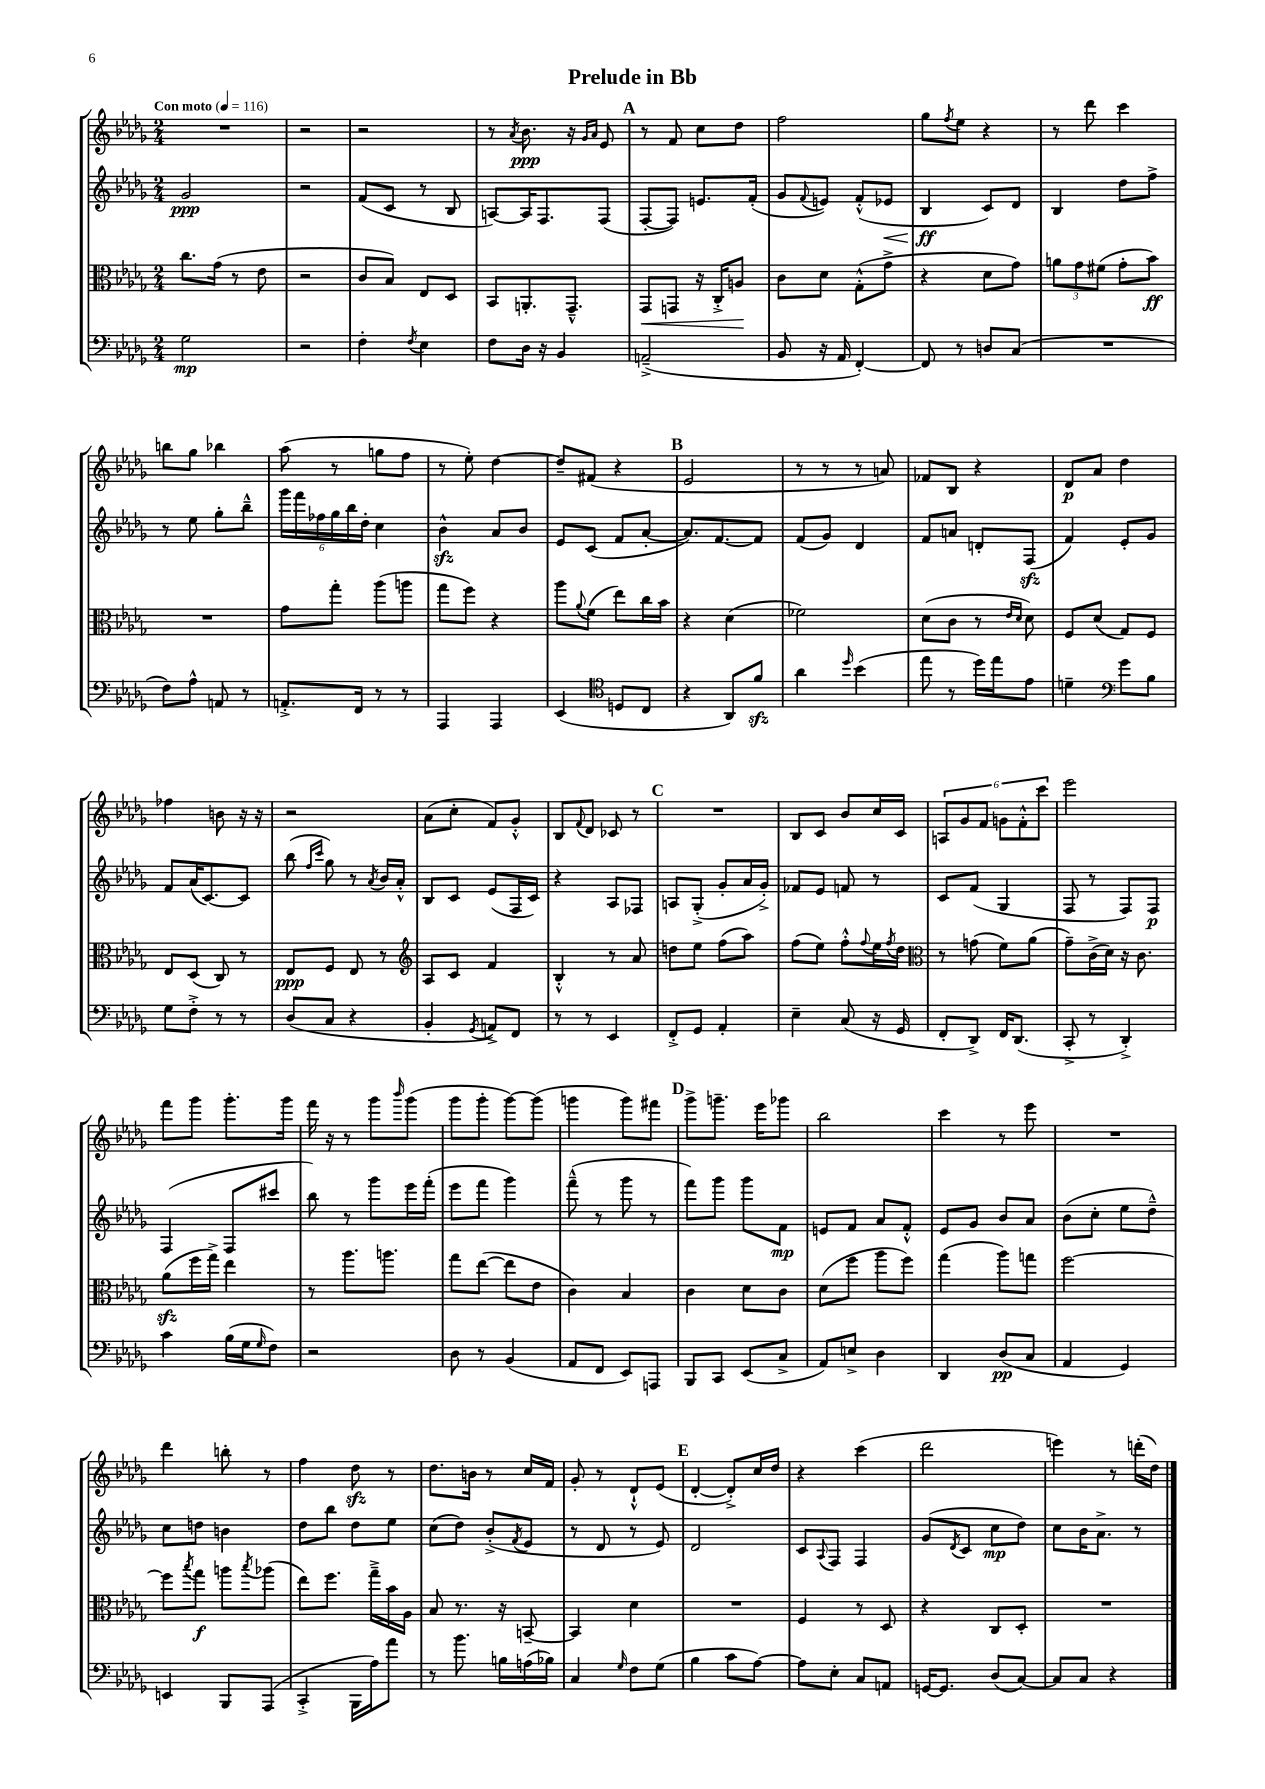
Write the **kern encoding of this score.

**kern	**kern	**kern	**kern
*staff4	*staff3	*staff2	*staff1
*clefF4	*clefC3	*clefG2	*clefG2
*k[b-e-a-d-g-]	*k[b-e-a-d-g-]	*k[b-e-a-d-g-]	*k[b-e-a-d-g-]
*M2/4	*M2/4	*M2/4	*M2/4
*MM116	*MM116	*MM116	*MM116
2G-	8.cc	2g-	2r
.	(16g-	.	.
.	8r	.	.
.	8e-	.	.
=	=	=	=
2r	2r	2r	2r
=	=	=	=
4F'	8c	(8f	2r
.	8B-)	8c	.
8qF	.	.	.
4E-	8E-	8r	.
.	8D-	8B-	.
=	=	=	=
8F	8BB-	[8A)	8r
.	.	.	8qa-
16D-	8.AA'	16A]	8.b-
16r	.	8.F	.
4BB-	.	.	.
.	8.GG-~^^	.	16r
.	.	.	16qqg-
.	.	.	16qqa-
.	.	(8F	8e-
=	=	=	=
(2AA~^	8GG-	[8F'	8r
.	8GG	8F])	8f
.	16r	8.e	8cc
.	16C'^	.	.
.	8A	.	8dd-
.	.	(16f'	.
=	=	=	=
8BB-	8c	8g-	2ff
.	.	8qqf	.
16r	8d-	8e)	.
16AA-	.	.	.
[4FF')	(8G-'^^	(8f'^^	.
.	8g-^	8e-	.
=	=	=	=
8FF]	4r	4B-	8gg-
.	.	.	8qff
8r	.	.	8ee-
8D	8d-	8c)	4r
(8C	8g-)	8d-	.
=	=	=	=
2r	12a	4B-	8r
.	12g-	.	.
.	.	.	8ddd-
.	(12f#	.	.
.	8g-'	8dd-	4ccc
.	8b-)	8ff^	.
=	=	=	=
8F)	2r	8r	8bb
8A-^^	.	8ee-	8gg-
8AA	.	8gg-'	4bb-
8r	.	8bb-~^^	.
=	=	=	=
8.AA'^	8g-	24ggg-	(8aa-
.	.	24fff	.
.	.	24ff-	.
.	8gg-'	24gg-	8r
.	.	24bb-	.
16FF	.	.	.
.	.	24dd-'	.
8r	(8aa-	4cc	8gg
8r	8aa	.	8ff
=	=	=	=
4AAA-	8gg-	4b-^^	8r
.	8ff)	.	8ee-')
4AAA-	4r	8a-	[4dd-
.	.	8b-	.
=	=	=	=
(4EE-	8aa-	8e-	8dd-~]
.	8qqa-	.	.
.	(8f	(8c	(8f#
*clefC4	*	*	*
8D	8ee-)	8f	4r
8C	16cc	[8a-'	.
.	16b-	.	.
=	=	=	=
4r	4r	8.a-])	2e-
.	.	[8.f	.
8AA-)	(4d-	.	.
8f	.	8f]	.
=	=	=	=
4a-	2f-)	(8f	8r
.	.	8g-)	8r
16qqdd-	.	.	.
(4b-	.	4d-	8r
.	.	.	8a)
=	=	=	=
8ee-	(8d-	8f	8f-
8r	8c	8a	8B-
16dd-)	8r	8d'	4r
16ee-	.	.	.
.	16qqe-	.	.
.	16qqd-	.	.
8e-	8d-)	(8F	.
=	=	=	=
4d~	8F	4f)	8d-
.	(8d-	.	8a-
*clefF4	*	*	*
8g-	8G-)	8e-'	4dd-
8B-	8F	8g-	.
=	=	=	=
8G-	8E-	8f	4ff-
8F'^	(8D-	(16a-	.
.	.	[8.c)	.
8r	8C)	.	8b
8r	8r	8c]	16r
.	.	.	16r
=	=	=	=
(8D-	8E-	(8bb-	2r
.	.	16qqff	.
.	.	16qqccc	.
8C	8F	8gg-)	.
4r	8E-	8r	.
.	.	8qa-	.
.	8r	16b-	.
.	.	16a-'^^	.
=	=	=	=
*	*clefG2	*	*
4BB-'	8A-	8B-	(8a-
.	8c	8c	8cc'
8qGG-	.	.	.
8AA^)	4f	(8e-	8f)
8FF	.	16F	8g-'^^
.	.	16c)	.
=	=	=	=
8r	4B-'^^	4r	8B-
.	.	.	8qqf
8r	.	.	8d-
4EE-	8r	8A-	8c-
.	8a-	8F-	8r
=	=	=	=
8FF'^	8dd	8A	2r
8GG-	8ee-	(8G-'^	.
4AA-'	(8ff	8g-'	.
.	8aa-)	16a-	.
.	.	16g-'^)	.
=	=	=	=
4E-~	(8ff	8f-	8B-
.	8ee-)	8e-	8c
(8C	8ff'^^	8f	8b-
.	8qqff	.	.
16r	16ee-	8r	16cc
.	8qff	.	.
16GG-	16dd-	.	16c
=	=	=	=
*	*clefC3	*	*
8FF'	8r	8c	12A
.	.	.	12g-
8DD-^)	(8g	(8f	.
.	.	.	12f
16FF	8f)	4G-	12g
(8.DD-	.	.	.
.	.	.	12f'^^
.	(8a-	.	.
.	.	.	12ccc
=	=	=	=
8CC'^	8g-~)	8F	2eee-
8r	(16c^	8r	.
.	16d-)	.	.
4DD-'^)	16r	8F)	.
.	8.c	.	.
.	.	8F	.
=	=	=	=
4c	(8a-	(4F	8fff
.	16ff	.	8ggg-
.	16gg-^)	.	.
(16B-	4ee-	8F	8.ggg-'
16G-	.	.	.
16qqG-	.	.	.
8F)	.	8ccc#	.
.	.	.	16ggg-
=	=	=	=
2r	8r	8bb-)	16fff
.	.	.	16r
.	8.aa-	8r	8r
.	.	8ggg-	8ggg-
.	8.aa	.	.
.	.	.	16qqbbb-
.	.	16eee-	(8ggg-
.	.	(16fff'	.
=	=	=	=
8D-	8gg-	8eee-	8ggg-
8r	([8ee-	8fff	8ggg-'
(4BB-	8ee-]	4ggg-)	[8ggg-)
.	8e-	.	(8ggg-]
=	=	=	=
8AA-	4c)	(8fff~^^	4ggg
8FF	.	8r	.
8EE-)	4B-	8ggg-	8ggg)
8AAA	.	8r	8fff#
=	=	=	=
8BBB-	4c	8fff)	8ggg-^
8CC	.	8ggg-	8.ggg~
(8EE-	8d-	8ggg-	.
.	.	.	16eee-
8C^	8c	8f	8ggg-
=	=	=	=
8AA-)	(8d-	8e	2bb-
8E^	8ff	8f	.
4D-	8aa-	8a-	.
.	8ff)	8f'^^	.
=	=	=	=
4DD-	(4gg-	8e-	4ccc
.	.	8g-	.
(8D-	8aa-)	8b-	8r
8C	8gg	8a-	8eee-
=	=	=	=
4AA-	[2ff	(8b-	2r
.	.	8cc'	.
4GG-)	.	8ee-	.
.	.	8dd-~^^)	.
=	=	=	=
4EE	8ff]	8cc	4ddd-
.	8qbb-	.	.
.	8gg-	8dd	.
8BBB-	8aa	4b	8bb'
.	8qbb-	.	.
(8AAA-	(8aa-	.	8r
=	=	=	=
4CC'^	8ee-)	8dd-	4ff
.	8.ff	8bb-	.
16BBB-	.	8dd-	8dd-
16A-)	16gg-~^	.	.
8a-	16b-	8ee-	8r
.	16A-	.	.
=	=	=	=
8r	8B-	(8cc	8.dd-
8.b-	8.r	8dd-)	.
.	.	.	16b
.	.	(8b-'^	8r
16B	16r	.	.
.	.	8qf	.
(16A	[8BB~	8e-	16cc
16B-)	.	.	16f
=	=	=	=
4C	4BB]	8r	8g-'
.	.	8d-	8r
16qqG-	.	.	.
8F	4d-	8r	8d-`^^
(8G-	.	8e-)	(8e-
=	=	=	=
4B-	2r	2d-	[4d-'
8c	.	.	8d-'^])
[8A-)	.	.	16cc
.	.	.	16dd-
=	=	=	=
8A-]	4F	8c	4r
.	.	8qqA-	.
8E-'	.	8F	.
8C	8r	4F	(4ccc
8AA	8D-	.	.
=	=	=	=
[16GG	4r	(8g-	2ddd-
8.GG]	.	.	.
.	.	8qd-	.
.	.	8c	.
(8D-	8C	8cc	.
[8C)	8D-'	8dd-)	.
=	=	=	=
8C]	2r	8cc	4eee)
8C	.	16b-	.
.	.	8.a-^	.
4r	.	.	8r
.	.	8r	(16ddd'
.	.	.	16dd-)
==	==	==	==
*-	*-	*-	*-
